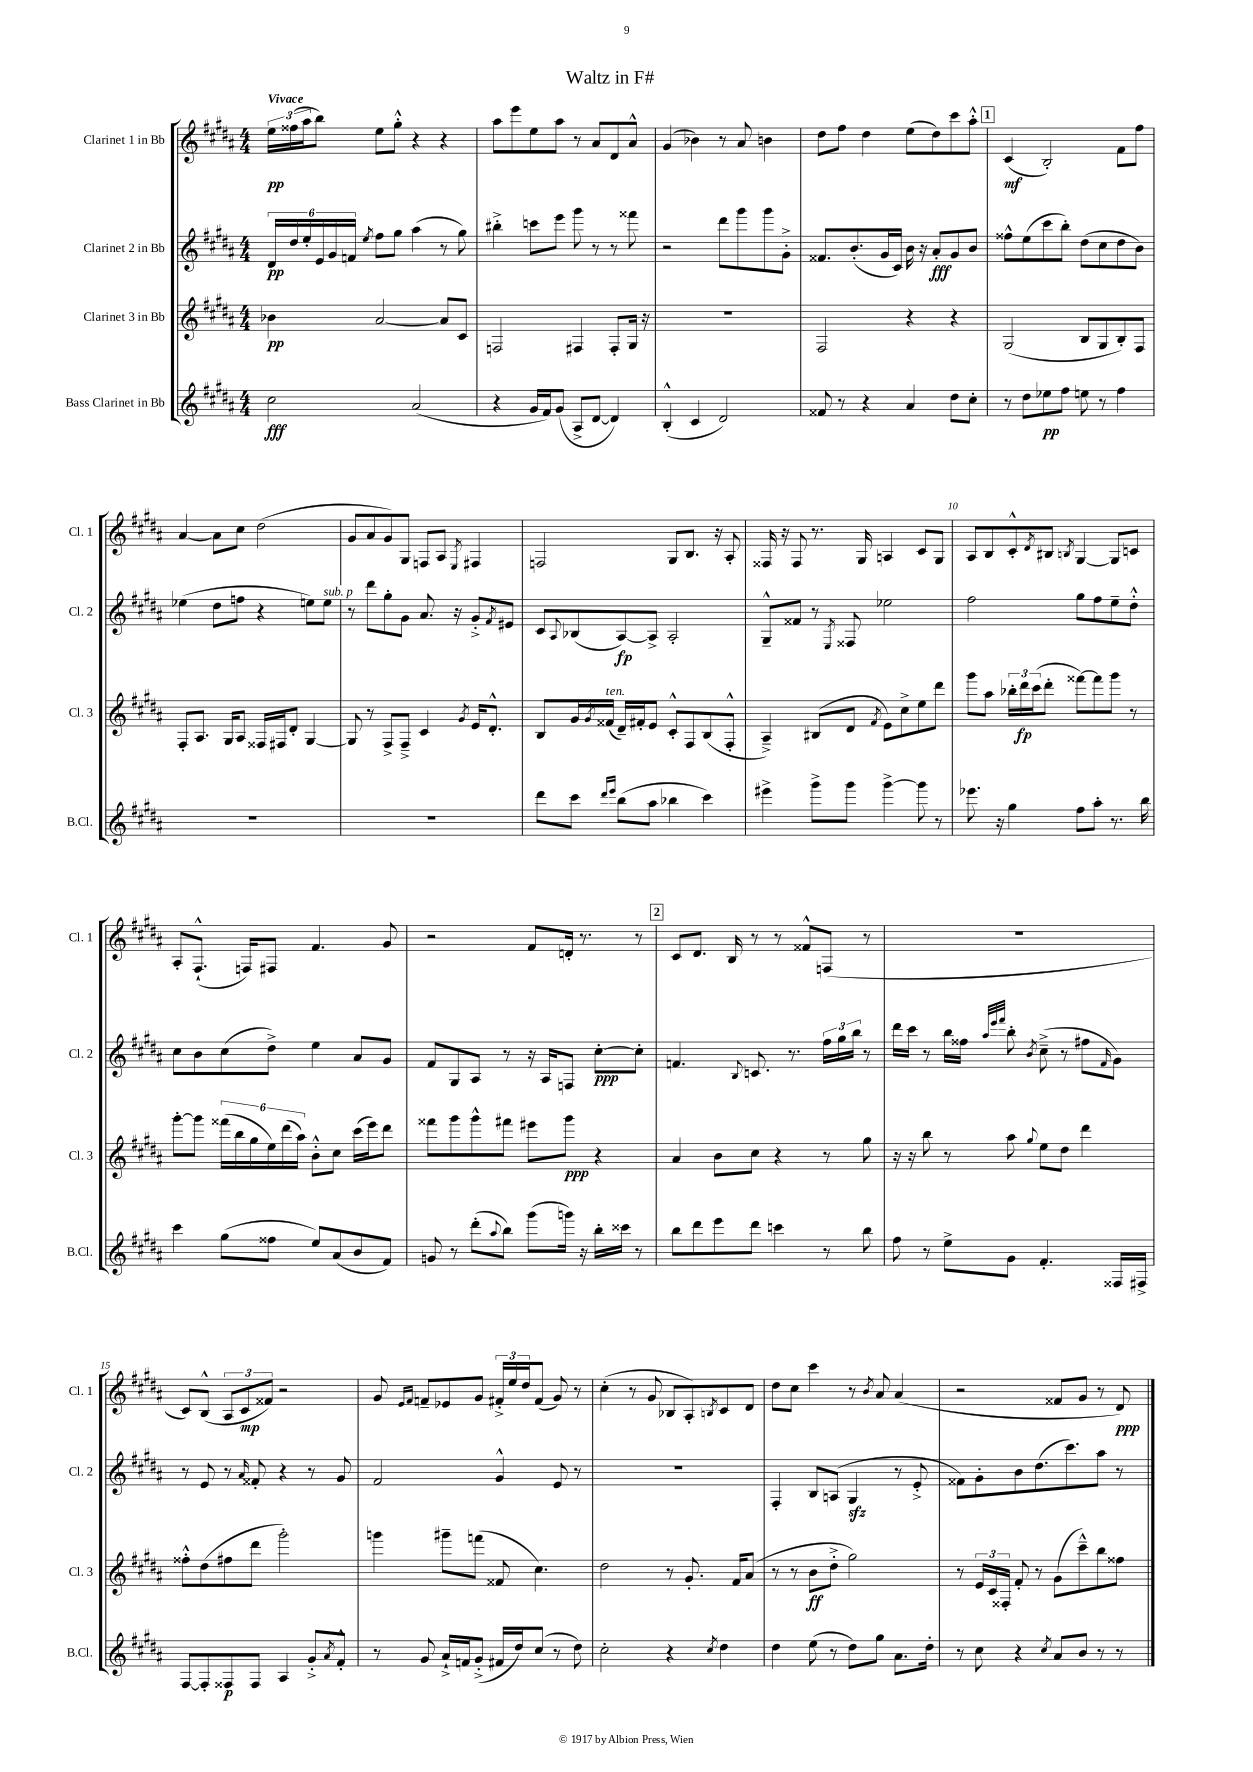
\header { title = "Waltz in F#" }
<<
\new StaffGroup <<
\new Staff = "s0" \with { instrumentName = "Clarinet 1 in Bb" shortInstrumentName = "Cl. 1" } {
    \clef treble \key b \major \numericTimeSignature \time 4/4 \tempo "Vivace"
    \tuplet 3/2 { e''16\pp fisis''16( ais''16 } b''8) e''8 gis''8-.-^ r4 r4 |
    ais''8 e'''8 e''8 ais''8 r8 ais'8 dis'8 ais'8-^ |
    gis'4( bes'4) r8 ais'8 b'4 |
    dis''8 fis''8 dis''4 e''8( dis''8) cis'''8 ais''8-.-^ |
    \mark \markup { \box "1" } cis'4\mf( b2-.) fis'8 fis''8 |
    ais'4~ ais'8 cis''8 dis''2( |
    gis'8 ais'8 gis'8) gis8 f8 ais8 \acciaccatura { e8 } fis4 |
    f2 gis8 b8. r16 ais8-. |
    fisis16 r16 fisis8 r8. gis16 a4 cis'8 gis8 |
    ais8 b8 cis'8-.-^ \acciaccatura { dis'8 } bis8 \acciaccatura { b8 } gis4~ gis8 c'8 |
    ais8-. fis8.-!-^( f16) fis8 fis'4. gis'8 |
    r2 fis'8 d'16-. r8. r8 |
    \mark \markup { \box "2" } cis'8 dis'8. b16 r8 r8 fisis'8-^ f8( r8 |
    R1 |
    cis'8) b8-^( \tuplet 3/2 { ais8 cis'8\mp fisis'8) } r2 |
    gis'8 \grace { e'16 fis'16 } f'8-- ees'8 gis'8 \tuplet 3/2 { fis'16-.-> e''16 dis''16 } fis'8( gis'8) r8 |
    cis''4-.( r8 gis'8 bes8 ais8-.) \acciaccatura { b8 } cis'8 dis'8 |
    dis''8 cis''8 cis'''4 r8 \acciaccatura { b'8 } ais'8 ais'4( |
    r2 fisis'8 gis'8 r8 dis'8\ppp) \bar "|." |
}
\new Staff = "s1" \with { instrumentName = "Clarinet 2 in Bb" shortInstrumentName = "Cl. 2" } {
    \clef treble \key b \major \numericTimeSignature \time 4/4
    \tuplet 6/4 { dis'16\pp dis''16 e''16-. e'16 gis'16 f'16 } \acciaccatura { e''8 } fis''8 gis''8 ais''4( r8 gis''8) |
    bis''4-.-> c'''8 e'''8 gis'''8 r8 r8 fisis'''8 |
    r2 dis'''8 gis'''8 gis'''8 gis'8-.-> |
    fisis'8. b'8.-.( gis'16 cis'16) b'16 r16 ais'8-.\fff gis'8 b'8 |
    \mark \markup { \box "1" } fisis''8-^ e''8( cis'''8 b''8-.) dis''8( cis''8 dis''8 b'8) |
    ees''4( dis''8 f''8 r4 e''8) e''8^\markup { \italic "sub. p" } |
    r8 dis'''8 gis''8-. gis'8 ais'8. r16 gis'8-.-> \acciaccatura { fis'8 } eis'8 |
    cis'8 \appoggiatura { ais8 } bes8( ais8~\fp) ais8-> ais2-. |
    gis8---^ fisis'8 r8 \acciaccatura { e8 } fisis8 ees''2 |
    fis''2 gis''8 fis''8 e''8-- dis''8-.-^ |
    cis''8 b'8 cis''8( dis''8->) e''4 ais'8 gis'8 |
    fis'8 gis8 ais8 r8 r16 ais16 f8 cis''8~-.\ppp cis''8-. |
    \mark \markup { \box "2" } f'4. \appoggiatura { b8 } c'8. r8. \tuplet 3/2 { fis''16 gis''16 b''16 } r8 |
    dis'''16 cis'''16 r8 b''16 fisis''16 \grace { ais''32 e'''32 fis'''32 } b''8-. \acciaccatura { b'8 } cis''8--->( r8 fis''8 \grace { fis'16 } gis'8) |
    r8 e'8 r8 \grace { ais'16 } fisis'8-. r4 r8 gis'8 |
    fis'2 gis'4-^ e'8 r8 |
    R1 |
    fis4-. b8 a8( gis4\sfz r8 e'8-.-> |
    fisis'8) gis'8-. b'8 dis''8.( cis'''8.) ais''8 r8 \bar "|." |
}
\new Staff = "s2" \with { instrumentName = "Clarinet 3 in Bb" shortInstrumentName = "Cl. 3" } {
    \clef treble \key b \major \numericTimeSignature \time 4/4
    bes'4\pp ais'2~ ais'8 cis'8 |
    f2 fis4 fis8-. gis16 r16 |
    R1 |
    fis2 r4 r4 |
    \mark \markup { \box "1" } gis2( b8 gis8 b8-.) fis8 |
    fis8-. ais8. gis16 ais8 fisis16 fis16 dis'8-. gis4~ |
    gis8 r8 fis8-> fis8---> cis'4 \acciaccatura { gis'8 } e'16 dis'8.-.-^ |
    b8 gis'16 \acciaccatura { gis'8 } fisis'16^\markup { \italic "ten." }( dis'16--) fis'16-. e'8 cis'8-.-^ fis8 b8( fis8-.-^ |
    ais4--->) bis8( dis'8 \acciaccatura { fis'8 } e'8) cis''8-> e''8 dis'''8 |
    gis'''8 ais''8 \tuplet 3/2 { bes''16-. dis'''16\fp cis'''16( } dis'''8-. fisis'''8~) fisis'''8 gis'''8 r8 |
    gis'''8~-. gis'''8 \tuplet 6/4 { fisis'''16( b''16 gis''16 e''16) dis'''16( ais''16) } b'8-.-^ cis''8 cis'''16( e'''16) dis'''8 |
    fisis'''8 gis'''8 gis'''8-^ fis'''8 eis'''8 gis'''8\ppp r4 |
    \mark \markup { \box "2" } ais'4 b'8 cis''8 r4 r8 gis''8 |
    r16 r16 b''8 r8 ais''8 \appoggiatura { gis''8 } e''8 dis''8 dis'''4 |
    fisis''8-.-^ dis''8( fis''8 dis'''8 gis'''2-.) |
    g'''4 gis'''8-- f'''8( fisis'8 cis''4.) |
    dis''2 r8 gis'8.-. fis'16 ais'8( |
    r8 r8 b'8\ff dis''8-.-> gis''2) |
    r8 \tuplet 3/2 { e'16 cis'16 fisis16-. } fis'8-. r8 gis'8( cis'''8---^) b''8 fisis''8 \bar "|." |
}
\new Staff = "s3" \with { instrumentName = "Bass Clarinet in Bb" shortInstrumentName = "B.Cl." } {
    \clef treble \key b \major \numericTimeSignature \time 4/4
    cis''2\fff ais'2( |
    r4 gis'16 fis'16) gis'8( ais8-> dis'8~ dis'4) |
    b4-.-^( cis'4 dis'2) |
    fisis'8 r8 r4 ais'4 dis''8 cis''8-. |
    \mark \markup { \box "1" } r8 dis''8 ees''8\pp fis''8 e''8 r8 fis''4 |
    R1 |
    R1 |
    dis'''8 cis'''8 \grace { dis'''16 e'''16 } b''8( ais''8 bes''4 cis'''4) |
    eis'''4-> gis'''8-> gis'''8 gis'''4~-> gis'''8 r8 |
    ees'''8. r16 gis''4 fis''8 ais''8-. r8. b''16 |
    cis'''4 gis''8( fisis''8 e''8) ais'8( b'8 fis'8) |
    g'8 r8 dis'''8-.( \appoggiatura { ais''8 } b''8) gis'''8( g'''16) r16 b''16-. cisis'''16 r8 |
    \mark \markup { \box "2" } b''8 dis'''8 e'''8 dis'''8 c'''4 r8 b''8 |
    fis''8 r8 e''8-> gis'8 fis'4.-. fisis16 fis16-> |
    fis8~ fis8-. fisis8\p fisis8 ais4 gis'8-.-> \acciaccatura { ais'8 } fis'8-.-^ |
    r8 gis'8 ais'16-!-> f'16 gis'8-.->( fis'16 dis''16) cis''8( r8 dis''8) |
    cis''2-. r4 \acciaccatura { cis''8 } dis''4 |
    dis''4 e''8( r8 dis''8) gis''8 ais'8. dis''16-. |
    r8 cis''8 r4 \acciaccatura { cis''8 } ais'8 b'8 r8 r8 \bar "|." |
}
>>
>>
\layout { \context { \Score \override BarNumber.break-visibility = ##(#f #t #t) barNumberVisibility = #(every-nth-bar-number-visible 5) } }
